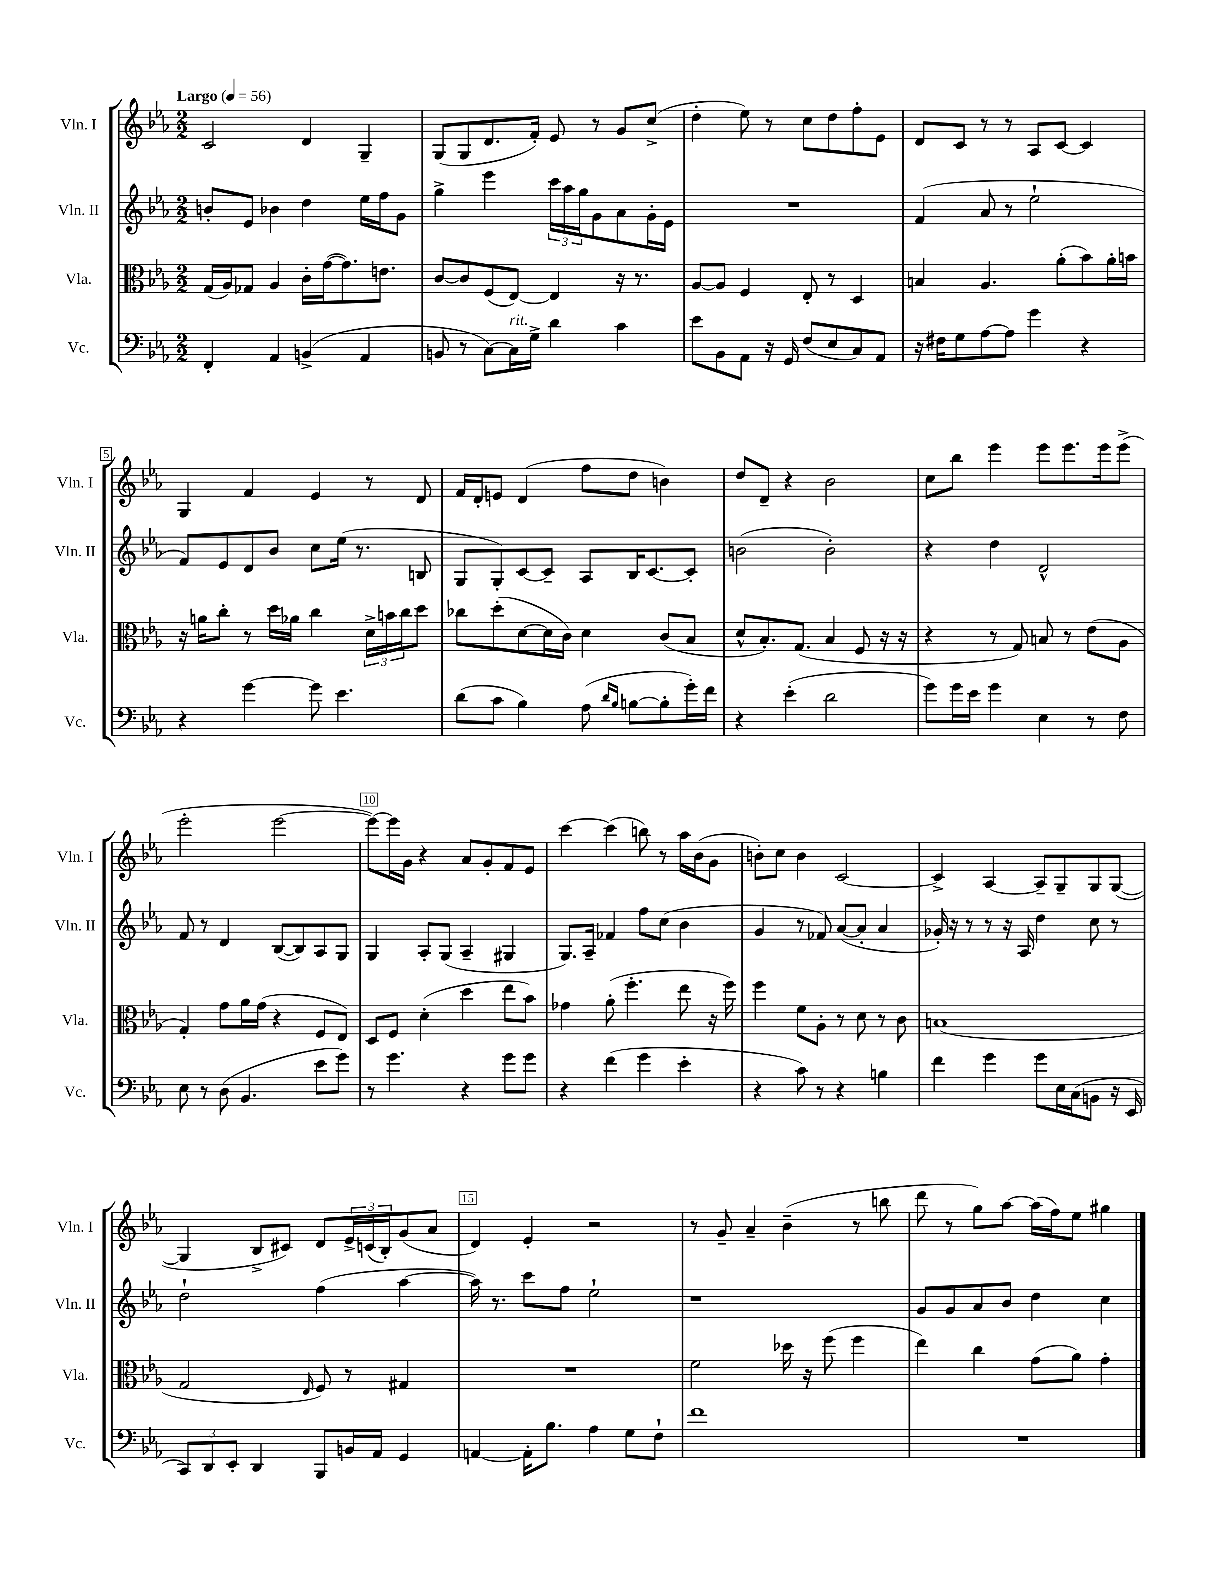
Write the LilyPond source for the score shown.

<<
\new StaffGroup <<
\new Staff = "s0" \with { instrumentName = "Vln. I" shortInstrumentName = "Vln. I" } {
    \clef treble \key ees \major \numericTimeSignature \time 2/2 \tempo "Largo" 4 = 56
    c'2 d'4 g4-- |
    g8( g8 d'8. f'16-.) ees'8 r8 g'8 c''8->( |
    d''4-. ees''8) r8 c''8 d''8 f''8-. ees'8 |
    d'8 c'8 r8 r8 aes8 c'8~ c'4 |
    g4 f'4 ees'4 r8 d'8 |
    f'16 d'16-. e'8 d'4( f''8 d''8 b'4) |
    d''8 d'8-- r4 bes'2 |
    c''8 bes''8 ees'''4 ees'''8 ees'''8. ees'''16 ees'''8->( |
    ees'''2-. ees'''2~ |
    ees'''8~) ees'''16 g'16 r4 aes'8 g'8-. f'8 ees'8 |
    c'''4~ c'''4( b''8) r8 aes''16 bes'16( g'8 |
    b'8-.) c''8 b'4 c'2~ |
    c'4-> aes4~ aes8-- g8-- g8 g8~( |
    g4 bes8-> cis'8) d'8 \tuplet 3/2 { ees'16-> c'16( bes16-.) } g'8( aes'8 |
    d'4) ees'4-. r2 |
    r8 g'8-- aes'4-- bes'4--( r8 b''8 |
    d'''8 r8 g''8) aes''8~ aes''16( f''16) ees''8 gis''4 \bar "|." |
}
\new Staff = "s1" \with { instrumentName = "Vln. II" shortInstrumentName = "Vln. II" } {
    \clef treble \key ees \major \numericTimeSignature \time 2/2
    b'8-. ees'8 bes'4 d''4 ees''16 f''16 g'8 |
    g''4-> ees'''4 \tuplet 3/2 { c'''16 aes''16 g''16 } g'8 aes'8 g'16-. ees'16 |
    R1 |
    f'4( aes'8 r8 ees''2-! |
    f'8) ees'8 d'8 bes'8 c''8 ees''16( r8. b8 |
    g8 g8-.) c'8~ c'8-- aes8 bes16 c'8.~ c'8-. |
    b'2( b'2-.) |
    r4 d''4 d'2-^ |
    f'8 r8 d'4 bes8~( bes8) aes8 g8 |
    g4 aes8-. g8( aes4-- gis4 |
    g8.) aes16-- fes'4 f''8 c''8( bes'4 |
    g'4 r8 fes'8) aes'8~( aes'8-. aes'4 |
    ges'16-.) r16 r8 r8 r16 aes16 d''4 c''8 r8 |
    d''2-! f''4( aes''4~ |
    aes''16) r8. c'''8 f''8 ees''2-! |
    r1 |
    g'8 g'8 aes'8 bes'8 d''4 c''4 \bar "|." |
}
\new Staff = "s2" \with { instrumentName = "Vla." shortInstrumentName = "Vla." } {
    \clef alto \key ees \major \numericTimeSignature \time 2/2
    g16( aes16) ges8 aes4 c'16-. g'16~( g'8.) e'8. |
    c'8~ c'8 f8( ees8~) ees4 r16 r8. |
    aes8~ aes8 f4 ees8-. r8 d4 |
    b4 aes4. aes'8-.( bes'8) aes'16-. b'16 |
    r16 a'16 c''8-. r8 d''16 aes'16 c''4 \tuplet 3/2 { d'16-> b'16 c''16 } d''8 |
    ces''8 d''8-.( d'8~ d'16 c'16) d'4 c'8( bes8 |
    d'8-^ bes8.-.) g8.( bes4 f8 r16 r16 |
    r4 r8 g8) b8 r8 ees'8( aes8 |
    g4-.) g'8 aes'16 g'16( r4 f8 ees8) |
    d8 f8 d'4-.( d''4 ees''8 bes'8) |
    ges'4 aes'8-.( f''4.-. ees''8 r16 f''16) |
    f''4 f'8 aes8-. r8 d'8 r8 c'8 |
    b1( |
    g2 \grace { ees16 } f8) r8 gis4 |
    R1 |
    f'2 des''16 r16 f''8( f''4 |
    ees''4) c''4 g'8( aes'8) g'4-. \bar "|." |
}
\new Staff = "s3" \with { instrumentName = "Vc." shortInstrumentName = "Vc." } {
    \clef bass \key ees \major \numericTimeSignature \time 2/2
    f,4-. aes,4 b,4->( aes,4 |
    b,8 r8 c8~) c16^\markup { \italic "rit." } g16-> d'4 c'4 |
    ees'8 bes,8 aes,8 r16 g,16 f8( ees8 c8) aes,8 |
    r16 fis16 g8 aes8~ aes8 g'4 r4 |
    r4 g'4~ g'8 ees'4. |
    d'8( c'8 bes4) aes8( \grace { d'16 bes16 } b8~ b8-. g'16-.) f'16 |
    r4 ees'4-.( d'2 |
    g'8) g'16 ees'16 g'4 ees4 r8 f8 |
    ees8 r8 d8( bes,4. ees'8 g'8) |
    r8 g'4. r4 g'8 g'8 |
    r4 f'4( g'4 ees'4-. |
    r4 c'8) r8 r4 b4 |
    f'4 g'4 g'8 ees16 c16( b,8 r16 ees,16 |
    \tuplet 3/2 { c,8) d,8 ees,8-. } d,4 bes,,8 b,16 aes,16 g,4 |
    a,4~ a,16-. bes8. aes4 g8 f8-! |
    f'1 |
    R1 \bar "|." |
}
>>
>>
\layout { \context { \Score \override BarNumber.break-visibility = ##(#f #t #t) barNumberVisibility = #(every-nth-bar-number-visible 5) \override BarNumber.stencil = #(make-stencil-boxer 0.1 0.3 ly:text-interface::print) } }
